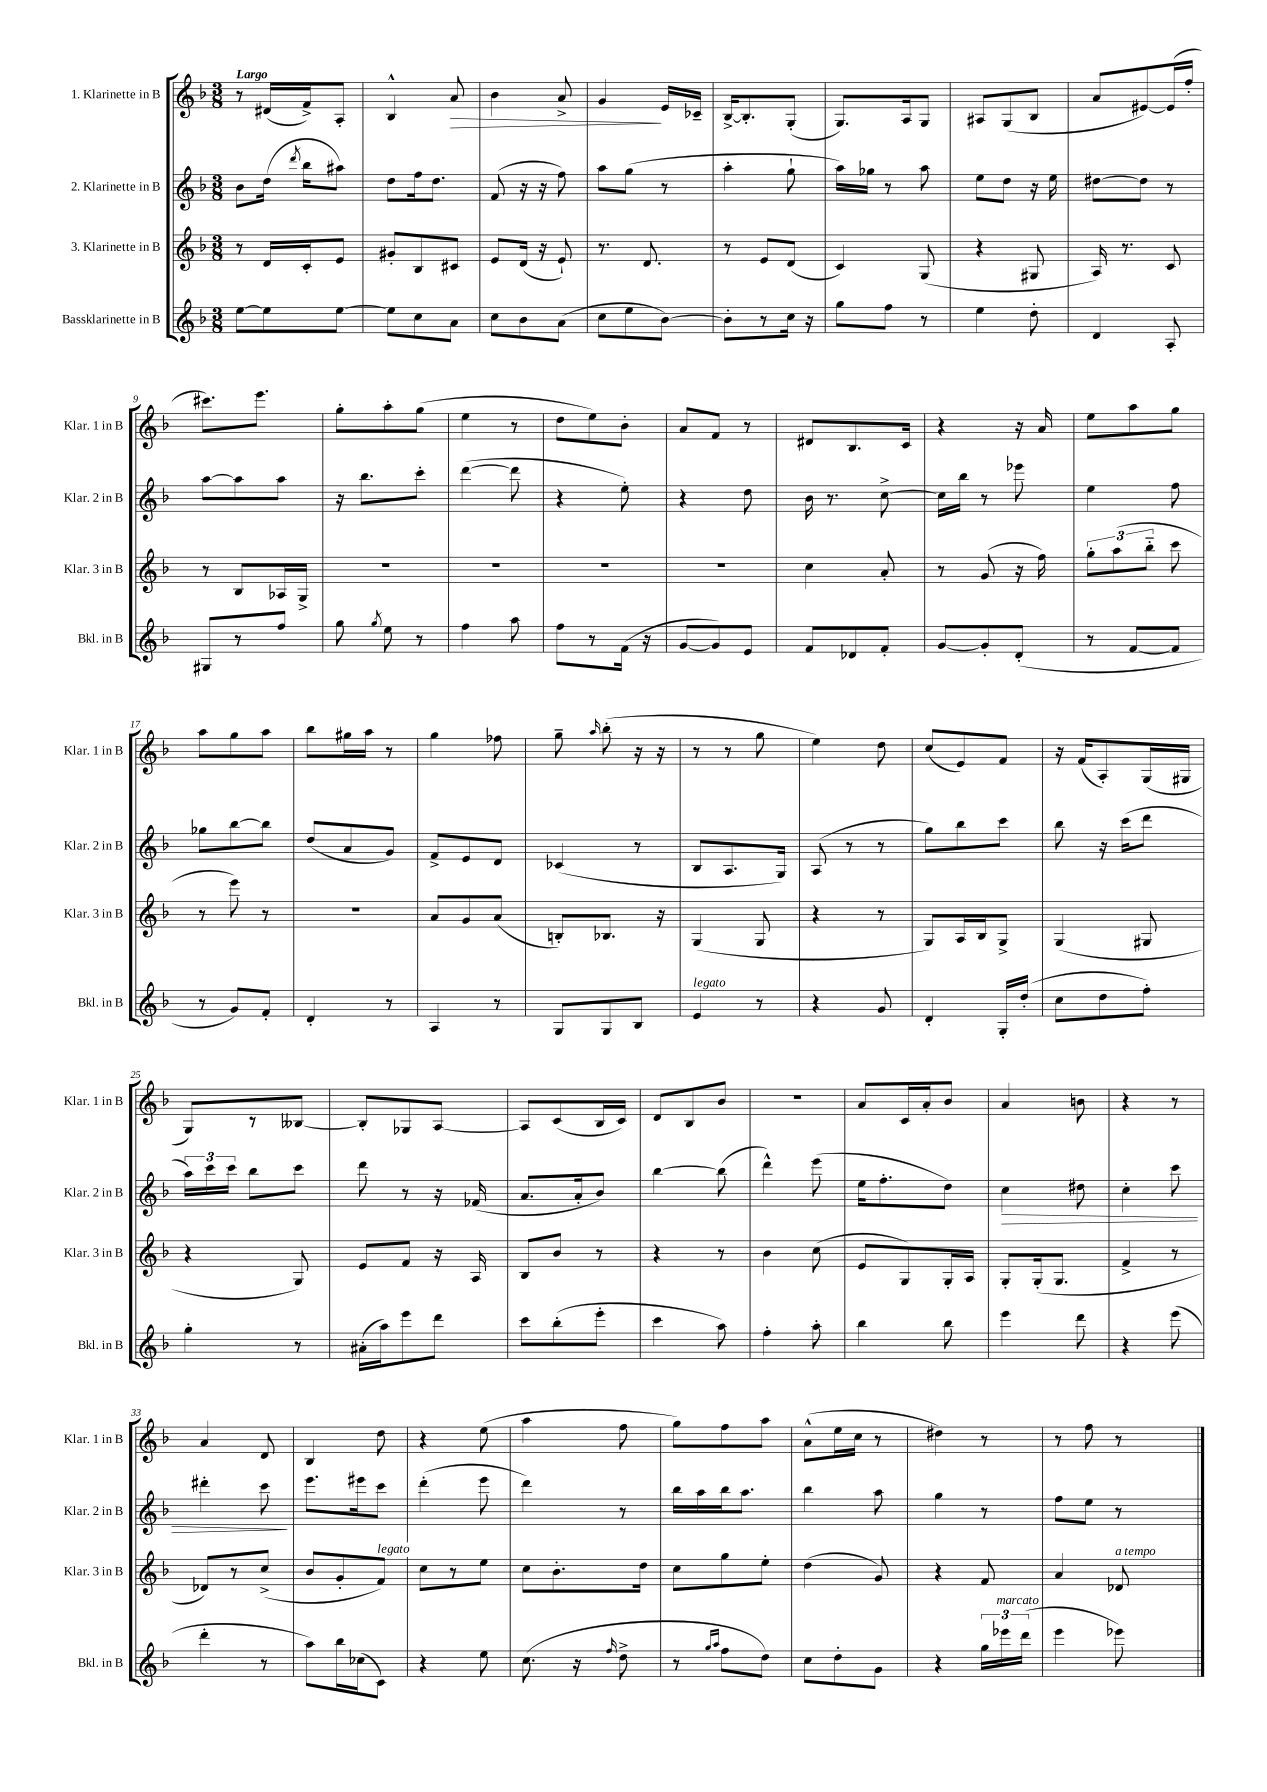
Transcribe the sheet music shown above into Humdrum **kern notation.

**kern	**kern	**kern	**dynam	**kern	**dynam
*part4	*part3	*part2	*part2	*part1	*part1
*staff4	*staff3	*staff2	*staff2	*staff1	*staff1
*I"Bassklarinette in B	*I"3. Klarinette in B	*I"2. Klarinette in B	*	*I"1. Klarinette in B	*
*I'Bkl. in B	*I'Klar. 3 in B	*I'Klar. 2 in B	*	*I'Klar. 1 in B	*
*clefG2	*clefG2	*clefG2	*	*clefG2	*
*k[b-]	*k[b-]	*k[b-]	*	*k[b-]	*
*M3/8	*M3/8	*M3/8	*	*M3/8	*
=1	=1	=1	=1	=1	=1
!	!	!	!	!LO:TX:a:B:t=Largo	!
[8ee\L	8r	8b-\L	.	8r	.
8ee\]	16d/LL	(16dd\Jk	.	(16d#X/LL	.
.	.	8qddd/	.	.	.
.	16c'/J	16bb-\KL	.	16f^/J)	.
[8ee\J	8e/J	8aa#X\J)	.	8A'/J	.
=2	=2	=2	=2	=2	=2
8ee\L]	8g#X'/L	8dd\L	.	4B-^^/	.
8cc\	8B-/	16ff\k	.	.	.
.	.	8.dd\J	.	.	.
!	!	!	!	!	!LO:HP:b
8a\J	8c#X/J	.	.	8a/	>
=3	=3	=3	=3	=3	=3
8cc\L	8e/L	(8f/	.	4b-\	.
8b-\	(16d/Jk	16r	.	.	.
.	16r	16r	.	.	.
(8a\J	8e`/)	8ff\)	.	8a^/	.
=4	=4	=4	=4	=4	=4
8cc\L	8.r	8aa\L	.	4g/	.
8ee\	.	(8gg\J	.	.	.
.	8.d/	.	.	.	.
[8b-\J)	.	8r	.	16e/LL	]
.	.	.	.	16c-X~/JJ	.
=5	=5	=5	=5	=5	=5
8b-'\L]	8r	4aa'\	.	[16B-^/KL	.
.	.	.	.	8.B-'/]	.
8r	8e/L	.	.	.	.
16cc\Jk	(8d/J	8gg`\	.	(8G'/J	.
16r	.	.	.	.	.
=6	=6	=6	=6	=6	=6
8gg\L	4c/)	16aa\LL)	.	8.G/L)	.
.	.	16gg-X\JJ	.	.	.
8ff\J	.	8r	.	.	.
.	.	.	.	16A/k	.
8r	(8G/	8aa\	.	8G/J	.
=7	=7	=7	=7	=7	=7
4ee\	4r	8ee\L	.	8A#X/L	.
.	.	8dd\J	.	(8G/	.
8dd'\	8G#X/	16r	.	8B-/J	.
.	.	16ee\	.	.	.
=8	=8	=8	=8	=8	=8
4d/	16A/)	[8dd#X\L	.	8a/L	.
.	8.r	.	.	.	.
.	.	8dd#\J]	.	[8e#X/)	.
8A'/	8c/	8r	.	(16e#/L]	.
.	.	.	.	16ff'/JJ	.
!!LO:LB:g=z
=9	=9	=9	=9	=9	=9
8G#X/L	8r	[8aa\L	.	8.ccc#X\L)	.
8r	8B-/L	8aa\]	.	.	.
.	.	.	.	8.eee\J	.
8ff/J	16A-X/L	8aa\J	.	.	.
.	16G^/JJ	.	.	.	.
=10	=10	=10	=10	=10	=10
8gg\	4.r	16r	.	8gg'\L	.
.	.	8.bb-\L	.	.	.
8qgg/	.	.	.	.	.
8ee\	.	.	.	8aa'\	.
8r	.	8ccc'\J	.	(8gg\J	.
=11	=11	=11	=11	=11	=11
4ff\	4.r	([4ddd\	.	4ee\	.
8aa\	.	8ddd\]	.	8r	.
=12	=12	=12	=12	=12	=12
8ff\L	4.r	4r	.	8dd\L	.
8r	.	.	.	8ee\)	.
(16f\Jk	.	8ee'\)	.	8b-'\J	.
16r	.	.	.	.	.
=13	=13	=13	=13	=13	=13
[8g/L	4.r	4r	.	8a/L	.
8g/])	.	.	.	8f/J	.
8e/J	.	8dd\	.	8r	.
=14	=14	=14	=14	=14	=14
8f/L	4cc\	16b-\	.	8d#X/L	.
.	.	8.r	.	.	.
8d-X/	.	.	.	8.B-/	.
8f'/J	8a'/	[8cc^\	.	.	.
.	.	.	.	16c/Jk	.
=15	=15	=15	=15	=15	=15
[8g/L	8r	16cc\LL]	.	4r	.
.	.	16bb-\JJ	.	.	.
8g'/]	(8g/	8r	.	.	.
(8d'/J	16r	8eee-X\	.	16r	.
.	16ff\)	.	.	16a/	.
=16	=16	=16	=16	=16	=16
8r	12gg'\L	4ee\	.	8ee\L	.
.	(12aa\	.	.	.	.
[8f/L	.	.	.	8aa\	.
.	12bb-\J	.	.	.	.
8f/J]	8ccc\	8ff\	.	8gg\J	.
!!LO:LB:g=z
=17	=17	=17	=17	=17	=17
8r	8r	8gg-X\L	.	8aa\L	.
8g/L)	8eee\)	[8bb-\	.	8gg\	.
8f'/J	8r	8bb-\J]	.	8aa\J	.
=18	=18	=18	=18	=18	=18
4d'/	4.r	(8dd/L	.	8bb-\L	.
.	.	8a/	.	16gg#X\L	.
.	.	.	.	16aa\JJ	.
8r	.	8g/J)	.	8r	.
=19	=19	=19	=19	=19	=19
4A/	8a/L	8f^/L	.	4gg\	.
.	8g/	8e/	.	.	.
8r	(8a/J	8d/J	.	8ff-X\	.
=20	=20	=20	=20	=20	=20
8G/L	8Bn'/L)	(4c-X/	.	8gg~\	.
.	.	.	.	16qqaa/	.
8G/	8.B-X/J	.	.	(8bb-'\	.
8B-/J	.	8r	.	16r	.
.	16r	.	.	16r	.
=21	=21	=21	=21	=21	=21
!LO:TX:a:i:t=legato	!	!	!	!	!
4e/	(4G/	8B-/L	.	8r	.
.	.	8.A/	.	8r	.
8r	8G/	.	.	8gg\	.
.	.	16G/Jk)	.	.	.
=22	=22	=22	=22	=22	=22
4r	4r	(8A/	.	4ee\)	.
.	.	8r	.	.	.
8g/	8r	8r	.	8dd\	.
=23	=23	=23	=23	=23	=23
4d'/	8G/L)	8gg\L)	.	(8cc/L	.
.	16A/L	8bb-\	.	8e/)	.
.	16B-/J	.	.	.	.
16G'/LL	8G^/J	8ccc\J	.	8f/J	.
(16dd'/JJ	.	.	.	.	.
=24	=24	=24	=24	=24	=24
8cc\L	(4G/	8bb-\	.	16r	.
.	.	.	.	(16f/KL	.
8dd\	.	16r	.	8A'/)	.
.	.	(16ccc\KL	.	.	.
8ff'\J)	8G#X/	8ddd\J	.	(16G/L	.
.	.	.	.	16G#X/JJ	.
!!LO:LB:g=z
=25	=25	=25	=25	=25	=25
4gg'\	4r	24aa\LL)	.	8G/L)	.
.	.	24ccc\	.	.	.
.	.	24ccc\JJ	.	.	.
.	.	8bb-\L	.	8r	.
8r	8G/)	8ccc\J	.	[8B--X/J	.
=26	=26	=26	=26	=26	=26
(16a#X'\LL	8e/L	8ddd\	.	8B--'/L]	.
16aa\J)	.	.	.	.	.
8eee\	8f/J	8r	.	8G-X/	.
8ddd\J	16r	16r	.	[8A/J	.
.	16A/	(16f-X/	.	.	.
=27	=27	=27	=27	=27	=27
8ccc\L	8B-/L	8.a/L	.	8A/L]	.
(8bb-'\	8b-/J	.	.	(8c/	.
.	.	16a'/k	.	.	.
8eee'\J	8r	8b-/J)	.	16B-/L	.
.	.	.	.	16c/JJ)	.
=28	=28	=28	=28	=28	=28
4ccc\	4r	[4bb-\	.	8d/L	.
.	.	.	.	8B-/	.
8aa\)	8r	(8bb-\]	.	8b-/J	.
=29	=29	=29	=29	=29	=29
4ff'\	4b-\	4ddd^^\)	.	4.r	.
8aa'\	(8cc\	(8eee\	.	.	.
=30	=30	=30	=30	=30	=30
4bb-\	8e/L	16ee\KL	.	8a/L	.
.	.	8.ff'\	.	.	.
.	8G/)	.	.	16c/L	.
.	.	.	.	16a'/J	.
8bb-\	16G'/L	8dd\J)	.	8b-/J	.
.	16A/JJ	.	.	.	.
=31	=31	=31	=31	=31	=31
!	!	!	!LO:HP:b	!	!
4eee\	8G'/L	4cc\	>	4a/	.
.	(16G'/k	.	.	.	.
.	8.G/J	.	.	.	.
8ddd\	.	8dd#X\	.	8bn\	.
=32	=32	=32	=32	=32	=32
4r	4f^/	4cc'\	.	4r	.
(8eee\	8r	8ccc\	.	8r	.
!!LO:LB:g=z
=33	=33	=33	=33	=33	=33
4ddd'\	8d-X/L)	4ddd#X'\	.	4a/	.
.	8r	.	.	.	.
8r	(8cc^/J	8ccc\	.	8d/	.
.	.	.	]	.	.
=34	=34	=34	=34	=34	=34
8aa\L)	8b-/L	8.eee\L	.	4B-/	.
16bb-\L	8g'/	.	.	.	.
(16cc-X\J	.	16eee#X\k	.	.	.
!	!LO:TX:a:i:t=legato	!	!	!	!
8c\J)	8f/J)	8ccc\J	.	8dd\	.
=35	=35	=35	=35	=35	=35
4r	8cc\L	(4ddd'\	.	4r	.
.	8r	.	.	.	.
8ee\	8ee\J	8eee\	.	(8ee\	.
=36	=36	=36	=36	=36	=36
(8.cc\	8cc\L	4ddd\)	.	4aa\	.
.	8.b-'\	.	.	.	.
16r	.	.	.	.	.
16qqff/	.	.	.	.	.
8dd^\	.	8r	.	8ff\	.
.	16dd\Jk	.	.	.	.
=37	=37	=37	=37	=37	=37
8r	8cc\L	16bb-\LL	.	8gg\L)	.
.	.	16aa\	.	.	.
16qqgg/LL	.	.	.	.	.
16qqaa/JJ	.	.	.	.	.
8ff\L	8gg\	16bb-\J	.	8ff\	.
.	.	8.aa\J	.	.	.
8dd\J)	8ee'\J	.	.	8aa\J	.
=38	=38	=38	=38	=38	=38
8cc\L	(4dd\	4bb-\	.	(8a^^\L	.
8dd'\	.	.	.	16ee\L	.
.	.	.	.	16cc\JJ	.
8g\J	8g/)	8aa\	.	8r	.
=39	=39	=39	=39	=39	=39
4r	4r	4gg\	.	4dd#X\)	.
24gg\LL	8f/	8r	.	8r	.
!LO:TX:a:i:t=marcato	!	!	!	!	!
24eee-X\	.	.	.	.	.
(24ddd\JJ	.	.	.	.	.
=40	=40	=40	=40	=40	=40
4eee\	4a/	8ff\L	.	8r	.
.	.	8ee\J	.	8ff\	.
!	!LO:TX:a:i:t=a tempo	!	!	!	!
8eee-X\)	8d-X/	8r	.	8r	.
==	==	==	==	==	==
*-	*-	*-	*-	*-	*-
